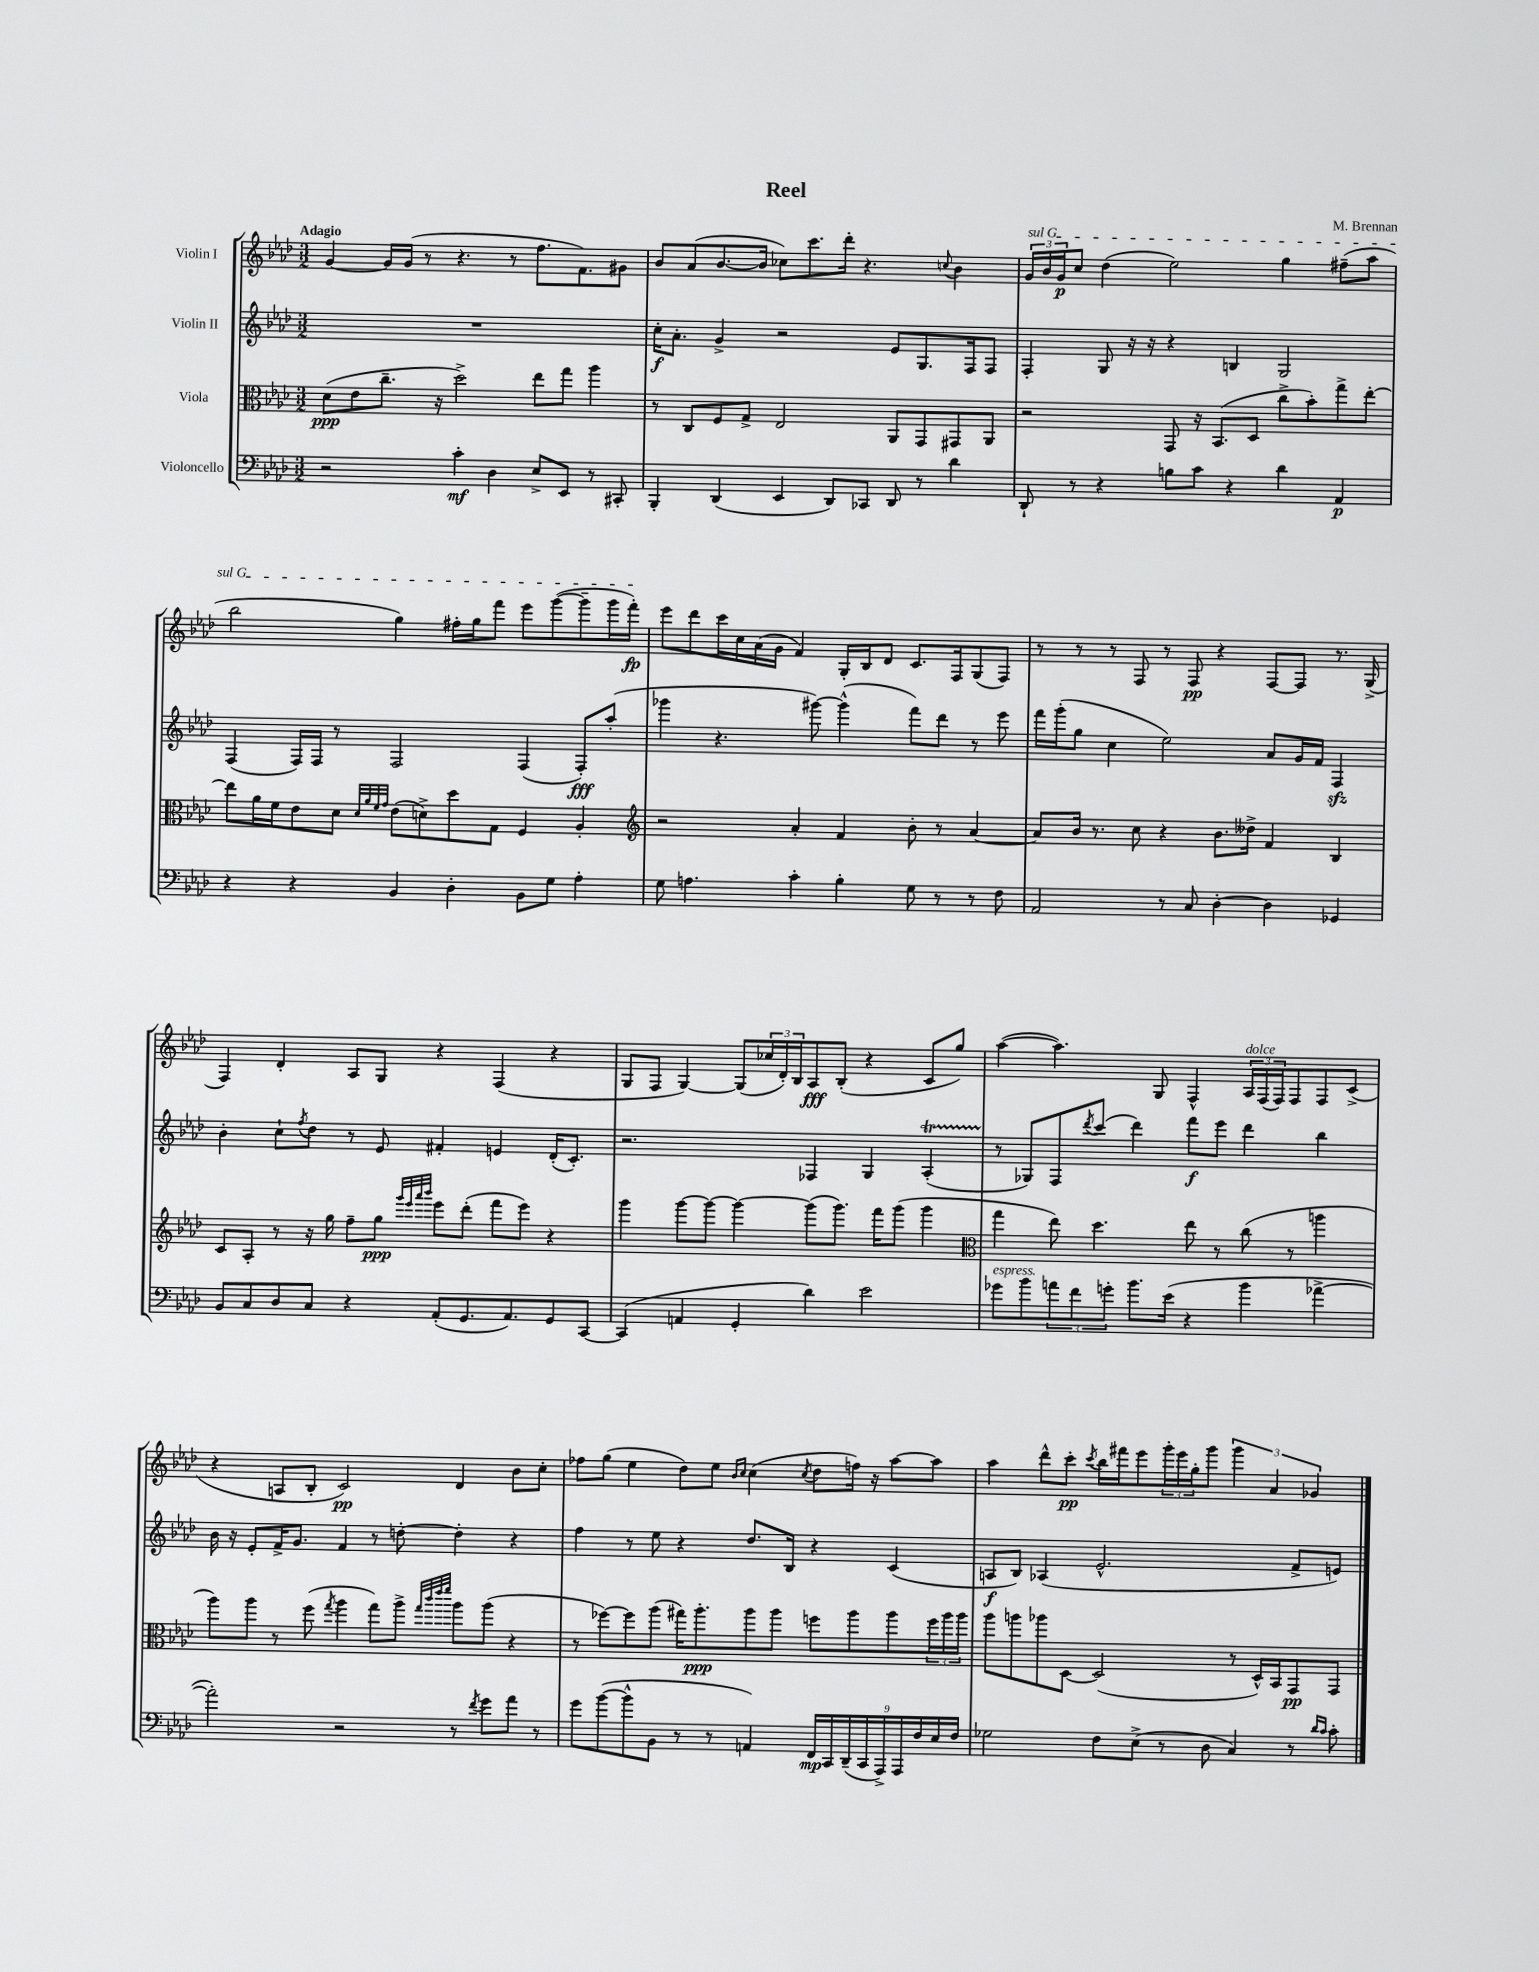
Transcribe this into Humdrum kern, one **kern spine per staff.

**kern	**dynam	**kern	**dynam	**kern	**dynam	**kern	**dynam
*part4	*part4	*part3	*part3	*part2	*part2	*part1	*part1
*staff4	*staff4	*staff3	*staff3	*staff2	*staff2	*staff1	*staff1
*I"Violoncello	*	*I"Viola	*	*I"Violin II	*	*I"Violin I	*
*clefF4	*	*clefC3	*	*clefG2	*	*clefG2	*
*k[b-e-a-d-]	*	*k[b-e-a-d-]	*	*k[b-e-a-d-]	*	*k[b-e-a-d-]	*
*M3/2	*	*M3/2	*	*M3/2	*	*M3/2	*
=1	=1	=1	=1	=1	=1	=1	=1
!	!	!	!	!	!	!LO:TX:a:B:t=Adagio	!
2r	.	(8d-\L	ppp	1.r	.	[4g/	.
.	.	8e-\	.	.	.	.	.
.	.	8.cc~\J	.	.	.	16g/LL]	.
.	.	.	.	.	.	(16g/JJ	.
.	.	.	.	.	.	8r	.
.	.	16r	.	.	.	.	.
4c'\	mf	2dd-^\)	.	.	.	4.r	.
4D-\	.	.	.	.	.	.	.
.	.	.	.	.	.	8r	.
8E-^/L	.	8ee-\L	.	.	.	8.ff\L	.
8EE-/J	.	8gg\J	.	.	.	.	.
.	.	.	.	.	.	8.f\)	.
8r	.	4aa-\	.	.	.	.	.
8CC#X'/	.	.	.	.	.	8g#X\J	.
=2	=2	=2	=2	=2	=2	=2	=2
4BBB-'/	.	8r	.	16cc'\KL	f	8b-/L	.
.	.	.	.	8.a-'\J	.	.	.
.	.	8C/L	.	.	.	(8a-/	.
(4DD-/	.	8F/	.	4g^/	.	[8.b-/	.
.	.	8G^/J	.	.	.	.	.
.	.	.	.	.	.	16b-/Jk]	.
4EE-/	.	2E-/	.	2r	.	8cc-X\L)	.
.	.	.	.	.	.	8.ccc\	.
8DD-/L)	.	.	.	.	.	.	.
.	.	.	.	.	.	16ddd-'\Jk	.
8CC-X/J	.	.	.	.	.	4.r	.
8DD-/	.	8AA-/L	.	8e-/L	.	.	.
8r	.	8GG/	.	8.G/	.	.	.
.	.	.	.	.	.	8qqccn/	.
4d-\	.	8GG#X/	.	.	.	4b-\	.
.	.	.	.	16F/k	.	.	.
.	.	8AA-/J	.	8F/J	.	.	.
=3	=3	=3	=3	=3	=3	=3	=3
!	!	!	!	!	!	!LO:TX:a:i:t=sul G	!
8DD-`/	.	2r	.	4F'/	.	24g/LL	.
.	.	.	.	.	.	24b-/	.
.	.	.	.	.	.	24g/J	p
8r	.	.	.	.	.	8cc/J	.
4r	.	.	.	8G/	.	(4dd-\	.
.	.	.	.	16r	.	.	.
.	.	.	.	16r	.	.	.
8Bn\L	.	8GG/	.	4r	.	2ee-\)	.
8c\J	.	16r	.	.	.	.	.
.	.	(8.BB-/L	.	.	.	.	.
4r	.	.	.	4Bn/	.	.	.
.	.	8D-/J	.	.	.	.	.
4d-\	.	8cc^\L	.	2G/	.	4gg\	.
.	.	8b-'\)	.	.	.	.	.
4AA-/	p	8gg^\	.	.	.	(8ff#X~\L	.
.	.	[8ee-'\J	.	.	.	8aa-\J	.
!!LO:LB:g=z
=4	=4	=4	=4	=4	=4	=4	=4
4r	.	8ee-\L]	.	(4F/	.	2bb-\	.
.	.	16a-\L	.	.	.	.	.
.	.	16f\J	.	.	.	.	.
4r	.	8e-\	.	16F/LL)	.	.	.
.	.	.	.	16F/JJ	.	.	.
.	.	8d-\J	.	8r	.	.	.
.	.	32qqd-/LLL	.	.	.	.	.
.	.	32qqa-/	.	.	.	.	.
.	.	32qqf/	.	.	.	.	.
.	.	32qqg/JJJ	.	.	.	.	.
4BB-/	.	(8e-\L	.	2F/	.	4gg\)	.
.	.	8dn^\)	.	.	.	.	.
4D-'\	.	8dd-\	.	.	.	16ff#X'\LL	.
.	.	.	.	.	.	16gg\J	.
.	.	8G\J	.	.	.	8fff\J	.
8BB-\L	.	4F/	.	(4F/	.	8eee-\L	.
8G\J	.	.	.	.	.	([8ggg\	.
4A-'\	.	4A-'/	.	8F'/L)	fff	8ggg~\]	.
.	.	.	.	(8aa-'/J	.	16ggg\L	.
.	.	.	.	.	.	16fff'\JJ)	fp
=5	=5	=5	=5	=5	=5	=5	=5
*	*	*clefG2	*	*	*	*	*
8G\	.	2r	.	4ggg-X\	.	8eee-\L	.
4.An\	.	.	.	.	.	8ddd-\	.
.	.	.	.	4.r	.	16ccc\L	.
.	.	.	.	.	.	16cc\	.
.	.	.	.	.	.	(16a-\	.
.	.	.	.	.	.	16g\JJ	.
4c'\	.	4a-'/	.	.	.	4f/)	.
.	.	.	.	[8ggg#X\)	.	.	.
4B-'\	.	4f/	.	(4ggg#^^\]	.	16G'/LL	.
.	.	.	.	.	.	16B-/J	.
.	.	.	.	.	.	8d-/J	.
8G\	.	8b-'\	.	8fff\L)	.	8.c/L	.
8r	.	8r	.	8ddd-\J	.	.	.
.	.	.	.	.	.	16F/k	.
8r	.	[4a-/	.	8r	.	(8G/	.
8F\	.	.	.	8eee-\	.	8F/J)	.
=6	=6	=6	=6	=6	=6	=6	=6
2AA-/	.	8a-/L]	.	16fff\LL	.	8r	.
.	.	.	.	(16ggg'\J	.	.	.
.	.	16b-/Jk	.	8gg\J	.	8r	.
.	.	8.r	.	.	.	.	.
.	.	.	.	4cc\	.	8r	.
.	.	8cc\	.	.	.	8F/	.
8r	.	4r	.	2ee-\)	.	8r	.
8C/	.	.	.	.	.	8F/	pp
[4D-'\	.	8.b-\L	.	.	.	4r	.
.	.	16dd--X^\Jk	.	.	.	.	.
4D-\]	.	4f/	.	8a-/L	.	[8F/L	.
.	.	.	.	16g/L	.	8F/J]	.
.	.	.	.	16f/JJ	.	.	.
4GG-X/	.	4B-/	.	4Fzz/	.	8.r	.
.	.	.	.	.	.	(16G^/	.
!!LO:LB:g=z
=7	=7	=7	=7	=7	=7	=7	=7
8BB-/L	.	8c/L	.	4b-'\	.	4F/)	.
8C/	.	8A-'/J	.	.	.	.	.
8D-/	.	8r	.	8cc`\L	.	4d-'/	.
.	.	.	.	8qff/	.	.	.
8C/J	.	16r	.	8dd-\J	.	.	.
.	.	16gg\	.	.	.	.	.
4r	.	8ff~\L	.	8r	.	8A-/L	.
.	.	8gg\J	ppp	8e-/	.	8G/J	.
.	.	32qqggg/LLL	.	.	.	.	.
.	.	32qqeee-/	.	.	.	.	.
.	.	32qqaaa-/	.	.	.	.	.
.	.	32qqbbb-/JJJ	.	.	.	.	.
(8AA-'/L	.	8eee-\L	.	4f#X'/	.	4r	.
8.GG/	.	(8ddd-'\J	.	.	.	.	.
.	.	8fff\L	.	4en/	.	(4F/	.
8.AA-/)	.	.	.	.	.	.	.
.	.	8eee-\J)	.	.	.	.	.
8GG/	.	4r	.	(16d-'/KL	.	4r	.
.	.	.	.	8.c'/J)	.	.	.
[8CC/J	.	.	.	.	.	.	.
=8	=8	=8	=8	=8	=8	=8	=8
(4CC/]	.	4ggg\	.	2.r	.	8G/L	.
.	.	.	.	.	.	8F/J	.
4AAn/	.	[8ggg\L	.	.	.	[4G/)	.
.	.	8ggg\J_	.	.	.	.	.
4GG'/	.	4ggg\_	.	.	.	(8G/L]	.
.	.	.	.	.	.	24cc-X/L	.
.	.	.	.	.	.	24d-'/)	.
.	.	.	.	.	.	24B-/J	.
4d-\)	.	(8ggg\L]	.	4F-X/	.	8A-/	fff
.	.	8.ggg\J)	.	.	.	(8B-'/J	.
2e-\	.	.	.	4G/	.	4r	.
.	.	16fff\KL	.	.	.	.	.
.	.	(8ggg\J	.	.	.	.	.
.	.	4ggg\	.	(4A-T'/	.	8c/L	.
.	.	.	.	.	.	8gg/J)	.
=9	=9	=9	=9	=9	=9	=9	=9
*	*	*clefC3	*	*	*	*	*
!LO:TX:a:i:t=espress.	!	!	!	!	!	!	!
8g-X\L	.	4gg\	.	8r	.	([4aa-\	.
8b-\	.	.	.	8G-X/L)	.	.	.
12an\	.	8ee-\)	.	8F/	.	4.aa-\])	.
12f\	.	.	.	.	.	.	.
.	.	.	.	8qddd-/	.	.	.
.	.	4.dd-\	.	(8ccc/J	.	.	.
12gn'\J	.	.	.	.	.	.	.
8.b-\L	.	.	.	4ddd-\)	.	.	.
.	.	.	.	.	.	8G/	.
(16e-\Jk	.	.	.	.	.	.	.
4r	.	8ee-\	.	8fff\L	f	4F^^/	.
.	.	8r	.	8eee-\J	.	.	.
!	!	!	!	!	!	!LO:TX:a:i:t=dolce	!
4b-\	.	(8cc\	.	4ddd-\	.	24A-/LL	.
.	.	.	.	.	.	(24F/	.
.	.	.	.	.	.	24F/J)	.
.	.	8r	.	.	.	8F/	.
[4a-X^\	.	4aan\	.	4bb-\	.	8F/	.
.	.	.	.	.	.	(8c^/J	.
!!LO:LB:g=z
=10	=10	=10	=10	=10	=10	=10	=10
2a-'\])	.	8aa-\L)	.	16b-\	.	4r	.
.	.	.	.	16r	.	.	.
.	.	8aa-\J	.	8e-'/L	.	.	.
.	.	8r	.	16f^/K	.	8An/L	.
.	.	.	.	8.g/J	.	.	.
.	.	(8ff\	.	.	.	8B-'/J	.
.	.	8qgg/	.	.	.	.	.
2r	.	4aa-\	.	4f/	.	2c/)	pp
.	.	8gg\L)	.	8r	.	.	.
.	.	8aa-^\J	.	[8ddn'\	.	.	.
.	.	32qqgg/LLL	.	.	.	.	.
.	.	32qqccc/	.	.	.	.	.
.	.	32qqeee-/	.	.	.	.	.
.	.	32qqfff/JJJ	.	.	.	.	.
8r	.	8aa-\L	.	4dd'\]	.	4d-/	.
8qf/	.	.	.	.	.	.	.
8g\L	.	(8aa-\J	.	.	.	.	.
8a-\J	.	4r	.	4r	.	8b-\L	.
8r	.	.	.	.	.	8cc'\J	.
=11	=11	=11	=11	=11	=11	=11	=11
8g\L	.	8r	.	4ff\	.	8ff-X\L	.
([8b-\	.	[8ff-X\L)	.	.	.	(8gg\J	.
8b-^^\]	.	8ff-\]	.	8r	.	4ee-\	.
8BB-\J	.	(8aa-\J	.	8ee-\	.	.	.
8r	.	16gg#X\KL)	.	4r	.	8dd-\L)	.
.	.	8.aa-'\	ppp	.	.	.	.
8r	.	.	.	.	.	8ee-\J	.
.	.	.	.	.	.	16qqb-/LL	.
.	.	.	.	.	.	16qqcc/JJ	.
4AAn/)	.	8aa-\	.	8.dd-/L	.	(4cc\	.
.	.	8aa-\J	.	.	.	.	.
.	.	.	.	16B-/Jk	.	.	.
.	.	.	.	.	.	8qcc/	.
18FF/LL	mp	8ffn\L	.	4r	.	8dd-\L	.
18CC/	.	.	.	.	.	.	.
(18DD-~/	.	.	.	.	.	.	.
.	.	8aa-\	.	.	.	16ffn\Jk)	.
18CC/	.	.	.	.	.	.	.
.	.	.	.	.	.	16r	.
18AAA-^/)	.	.	.	.	.	.	.
.	.	8aa-\	.	(4c/	.	[8aa-\L	.
18AAA-/	.	.	.	.	.	.	.
18F/	.	.	.	.	.	.	.
.	.	24ff\L	.	.	.	8aa-\J]	.
18E-/	.	.	.	.	.	.	.
.	.	24aa-\	.	.	.	.	.
18F/JJ	.	.	.	.	.	.	.
.	.	24aa-\JJ	.	.	.	.	.
=12	=12	=12	=12	=12	=12	=12	=12
2G-X\	.	8aa-\L	.	8An/L	f	4aa-\	.
.	.	8aan\	.	8B-/J)	.	.	.
.	.	8aa-X\	.	(4A-X/	.	8ddd-^^\L	.
.	.	[8D-\J	.	.	.	8ccc'\J	pp
.	.	.	.	.	.	8qccc/	.
8F\L	.	(2D-/]	.	2.e-^^/	.	16bb-\LL	.
.	.	.	.	.	.	16fff#X\J	.
(8E-^\J	.	.	.	.	.	8eee-\	.
8r	.	.	.	.	.	24ggg'\L	.
.	.	.	.	.	.	24eee-\	.
.	.	.	.	.	.	24gg'\J	.
8D-\	.	.	.	.	.	8ggg\J	.
4C/)	.	8r	.	.	.	6ggg\	.
.	.	16D-^^/LL)	.	.	.	.	.
.	.	.	.	.	.	6a-/	.
.	.	16BB-/J	.	.	.	.	.
8r	.	8GG/	pp	8f^/L	.	.	.
.	.	.	.	.	.	6g-X/	.
16qqd-/LL	.	.	.	.	.	.	.
16qqc/JJ	.	.	.	.	.	.	.
8c'\	.	8GG/J	.	8en/J)	.	.	.
==	==	==	==	==	==	==	==
*-	*-	*-	*-	*-	*-	*-	*-
